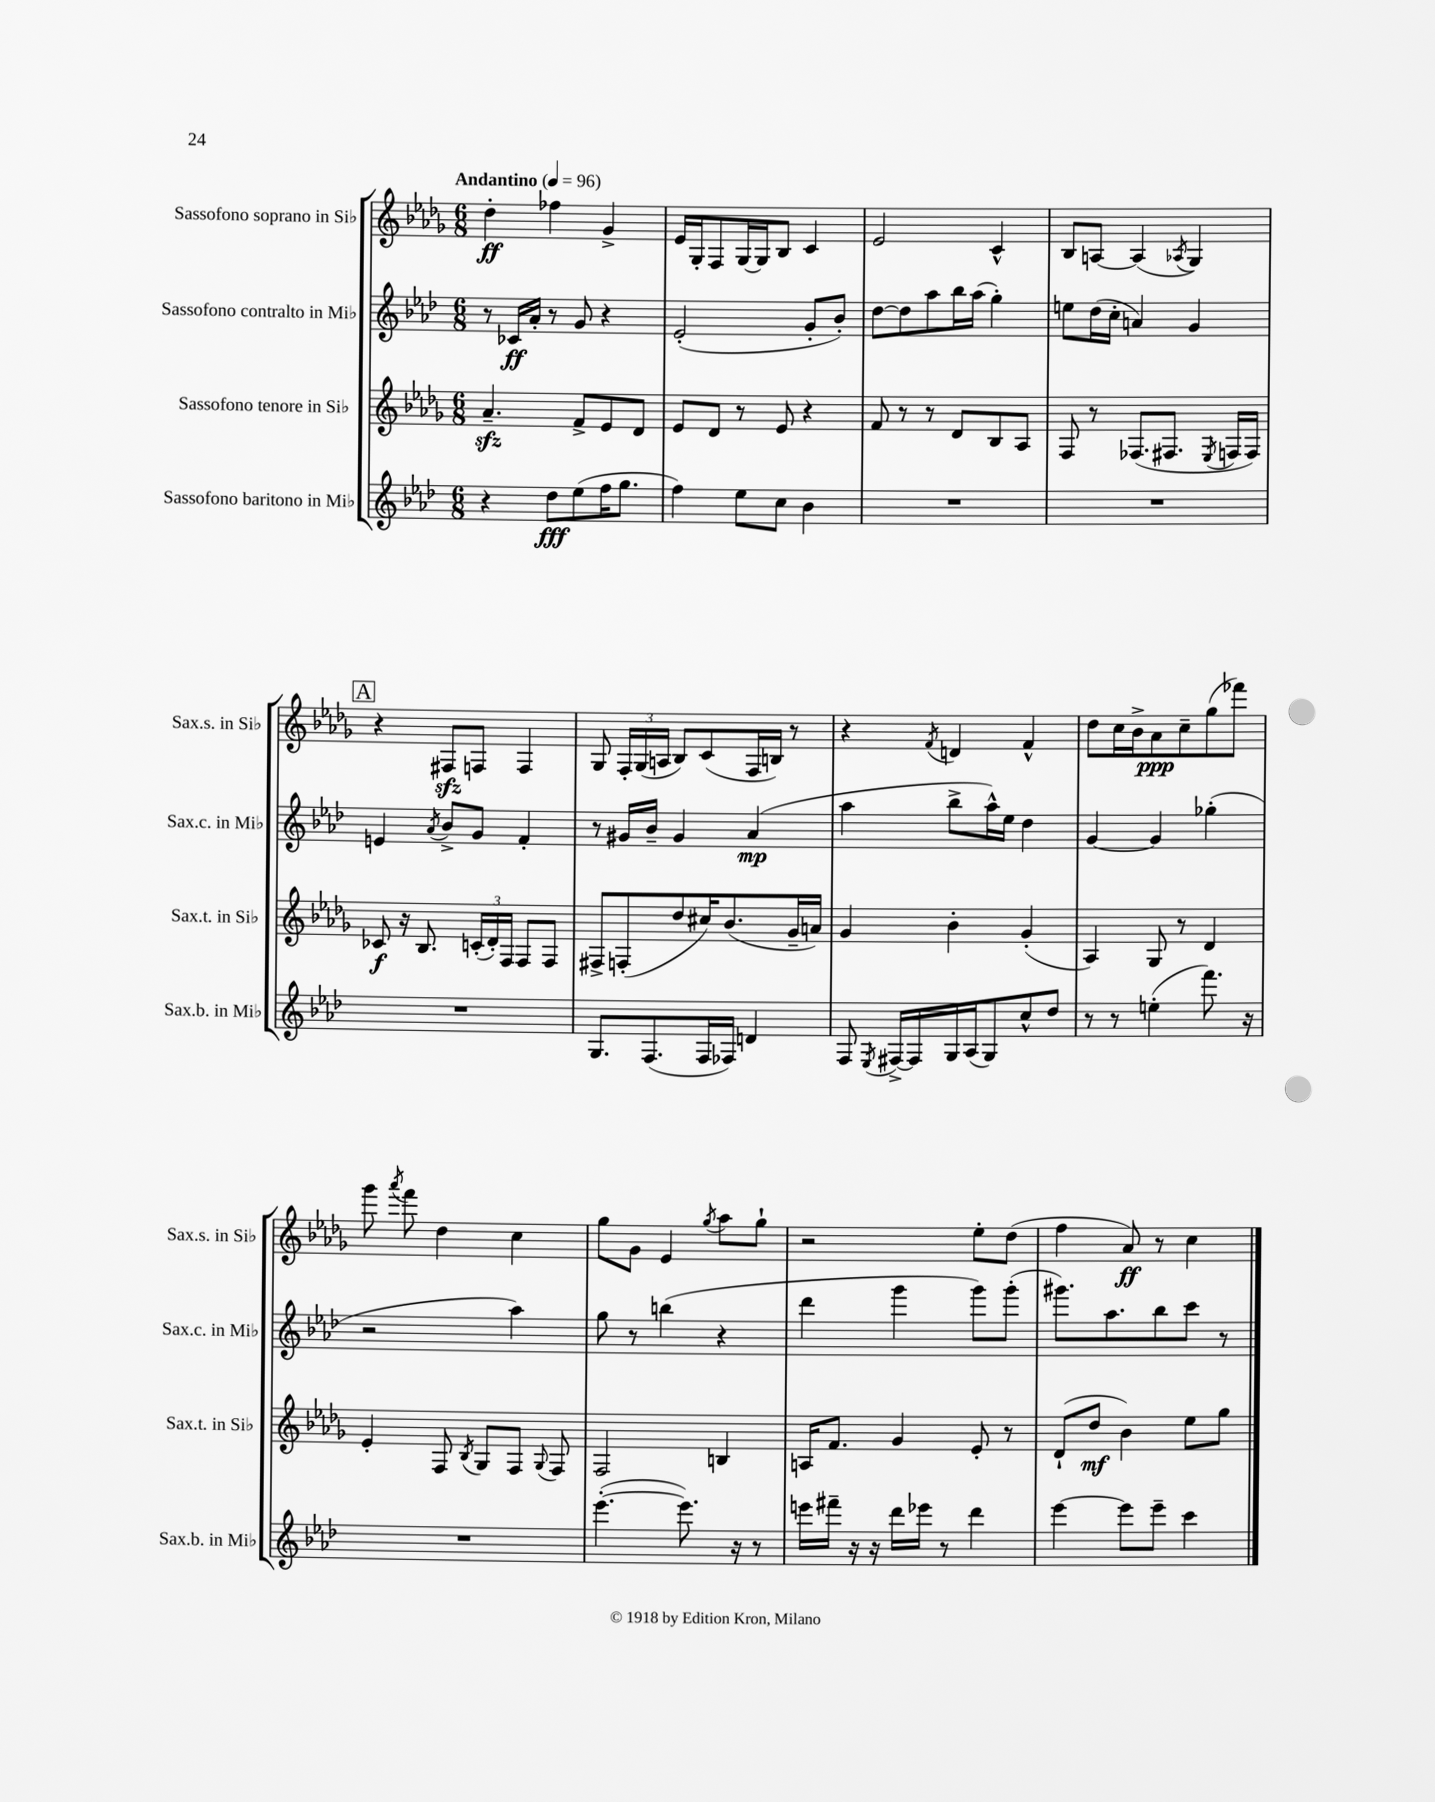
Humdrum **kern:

**kern	**dynam	**kern	**dynam	**kern	**dynam	**kern	**dynam
*part4	*part4	*part3	*part3	*part2	*part2	*part1	*part1
*staff4	*staff4	*staff3	*staff3	*staff2	*staff2	*staff1	*staff1
*I"Sassofono baritono in Mi♭	*	*I"Sassofono tenore in Si♭	*	*I"Sassofono contralto in Mi♭	*	*I"Sassofono soprano in Si♭	*
*I'Sax.b. in Mi♭	*	*I'Sax.t. in Si♭	*	*I'Sax.c. in Mi♭	*	*I'Sax.s. in Si♭	*
*clefG2	*	*clefG2	*	*clefG2	*	*clefG2	*
*k[b-e-a-d-]	*	*k[b-e-a-d-g-]	*	*k[b-e-a-d-]	*	*k[b-e-a-d-g-]	*
*M6/8	*	*M6/8	*	*M6/8	*	*M6/8	*
*MM96	*	*MM96	*	*MM96	*	*MM96	*
=1	=1	=1	=1	=1	=1	=1	=1
!	!	!	!	!	!	!LO:TX:a:B:t=Andantino	!
4r	.	4.a-zz~/	.	8r	.	4dd-'\	ff
.	.	.	.	16c-X/LL	ff	.	.
.	.	.	.	16a-'/JJ	.	.	.
8dd-\L	fff	.	.	8r	.	4ff-X\	.
(8ee-\	.	8f^/L	.	8g/	.	.	.
16ff\K	.	8e-/	.	4r	.	4g-^/	.
8.gg\J	.	.	.	.	.	.	.
.	.	8d-/J	.	.	.	.	.
=2	=2	=2	=2	=2	=2	=2	=2
4ff\)	.	8e-/L	.	(2e-'/	.	16e-/LL	.
.	.	.	.	.	.	16G-'/J	.
.	.	8d-/J	.	.	.	8F/	.
8ee-\L	.	8r	.	.	.	[16G-/L	.
.	.	.	.	.	.	16G-/J]	.
8cc\J	.	8e-/	.	.	.	8B-/J	.
4b-\	.	4r	.	8g'/L	.	4c/	.
.	.	.	.	8b-'/J)	.	.	.
=3	=3	=3	=3	=3	=3	=3	=3
2.r	.	8f/	.	[8dd-\L	.	2e-/	.
.	.	8r	.	8dd-\]	.	.	.
.	.	8r	.	8aa-\	.	.	.
.	.	8d-/L	.	16bb-\L	.	.	.
.	.	.	.	(16aa-\JJ	.	.	.
.	.	8B-/	.	4gg'\)	.	4c^^/	.
.	.	8A-/J	.	.	.	.	.
=4	=4	=4	=4	=4	=4	=4	=4
2.r	.	8F/	.	8een\L	.	8B-/L	.
.	.	8r	.	(16dd-\L	.	[8An/J	.
.	.	.	.	16cc'\JJ	.	.	.
.	.	(8.F-X/L	.	4an/)	.	(4A/]	.
.	.	8.F#X/J	.	.	.	.	.
.	.	.	.	.	.	8qA-X/	.
.	.	.	.	4g/	.	4G-/)	.
.	.	8qE-/	.	.	.	.	.
.	.	16Fn/LL	.	.	.	.	.
.	.	16F/JJ)	.	.	.	.	.
!!LO:LB:g=z
!!LO:REH:place=s1:t=A
=5	=5	=5	=5	=5	=5	=5	=5
2.r	.	8c-X/	f	4en/	.	4r	.
.	.	16r	.	.	.	.	.
.	.	8.B-/	.	.	.	.	.
.	.	.	.	8qa-/	.	.	.
.	.	.	.	8b-^/L	.	8F#Xzz/L	.
.	.	(24cn'/LL	.	8g/J	.	8Fn/J	.
.	.	24d-'/)	.	.	.	.	.
.	.	24F/JJ	.	.	.	.	.
.	.	8F/L	.	4f'/	.	4F/	.
.	.	8F/J	.	.	.	.	.
=6	=6	=6	=6	=6	=6	=6	=6
8.G/L	.	8F#X^/L	.	8r	.	8G-/	.
.	.	(8Fn'/	.	16g#X/LL	.	24F'/LL	.
.	.	.	.	.	.	(24G-/	.
(8.F/	.	.	.	16b-~/JJ	.	.	.
.	.	.	.	.	.	24An/JJ	.
.	.	8dd-/	.	4g#/	.	8B-/L)	.
16F/L	.	16cc#X/K)	.	.	.	(8c/	.
16F-X/JJ)	.	(8.b-/	.	.	.	.	.
4dn/	.	.	.	(4a-/	mp	16F/L	.
.	.	.	.	.	.	16Bn/JJ)	.
.	.	16g-~/L	.	.	.	8r	.
.	.	16an/JJ)	.	.	.	.	.
=7	=7	=7	=7	=7	=7	=7	=7
8F/	.	4g-/	.	4aa-\	.	4r	.
8qE-/	.	.	.	.	.	.	.
[16F#X^/LL	.	.	.	.	.	.	.
16F#/]	.	.	.	.	.	.	.
.	.	.	.	.	.	8qf/	.
16G/	.	4b-'\	.	8bb-^\L	.	4dn/	.
(16A-/J	.	.	.	.	.	.	.
8G/)	.	.	.	16aa-^^\L)	.	.	.
.	.	.	.	16ee-\JJ	.	.	.
8cc^^/	.	(4g-'/	.	4dd-\	.	4f^^/	.
8dd-/J	.	.	.	.	.	.	.
=8	=8	=8	=8	=8	=8	=8	=8
8r	.	4A-/)	.	[4g/	.	8dd-\L	.
8r	.	.	.	.	.	16cc\L	.
.	.	.	.	.	.	16b-^\J	.
(4een'\	.	8G-/	.	4g/]	.	8a-\	ppp
.	.	8r	.	.	.	8cc~\	.
8.fff\)	.	4d-/	.	(4gg-X'\	.	(8gg-\	.
.	.	.	.	.	.	8fff-X\J)	.
16r	.	.	.	.	.	.	.
!!LO:LB:g=z
=9	=9	=9	=9	=9	=9	=9	=9
2.r	.	4e-'/	.	2r	.	8ggg-\	.
.	.	.	.	.	.	8qaaa-/	.
.	.	.	.	.	.	8fff\	.
.	.	8F/	.	.	.	4dd-\	.
.	.	8qB-/	.	.	.	.	.
.	.	8G-/L	.	.	.	.	.
.	.	8F/J	.	4aa-\)	.	4cc\	.
.	.	8qqG-/	.	.	.	.	.
.	.	8F/	.	.	.	.	.
=10	=10	=10	=10	=10	=10	=10	=10
([4.eee-'\	.	2F/	.	8gg\	.	8gg-\L	.
.	.	.	.	8r	.	8g-\J	.
.	.	.	.	(4bbn\	.	4e-/	.
8.eee-\])	.	.	.	.	.	.	.
.	.	.	.	.	.	8qgg-/	.
.	.	4Bn/	.	4r	.	8aa-\L	.
16r	.	.	.	.	.	.	.
8r	.	.	.	.	.	8gg-`\J	.
=11	=11	=11	=11	=11	=11	=11	=11
16eeen\LL	.	16An/KL	.	4ddd-\	.	2r	.
16fff#X~\JJ	.	8.f/J	.	.	.	.	.
16r	.	.	.	.	.	.	.
16r	.	.	.	.	.	.	.
16ddd-\LL	.	4g-/	.	4ggg\	.	.	.
16eee-X\JJ	.	.	.	.	.	.	.
8r	.	.	.	.	.	.	.
4ddd-\	.	8e-'/	.	8ggg\L)	.	8ee-'\L	.
.	.	8r	.	(8ggg'\J	.	(8dd-\J	.
=12	=12	=12	=12	=12	=12	=12	=12
[4eee-\	.	(8d-`/L	.	8.ggg#X\L)	.	4ff\	.
.	.	8dd-/J	mf	.	.	.	.
.	.	.	.	8.aa-\	.	.	.
8eee-\L]	.	4b-\)	.	.	.	8a-/)	ff
8eee-~\J	.	.	.	8bb-\	.	8r	.
4ccc\	.	8ee-\L	.	8ccc\J	.	4cc\	.
.	.	8gg-\J	.	8r	.	.	.
==	==	==	==	==	==	==	==
*-	*-	*-	*-	*-	*-	*-	*-
